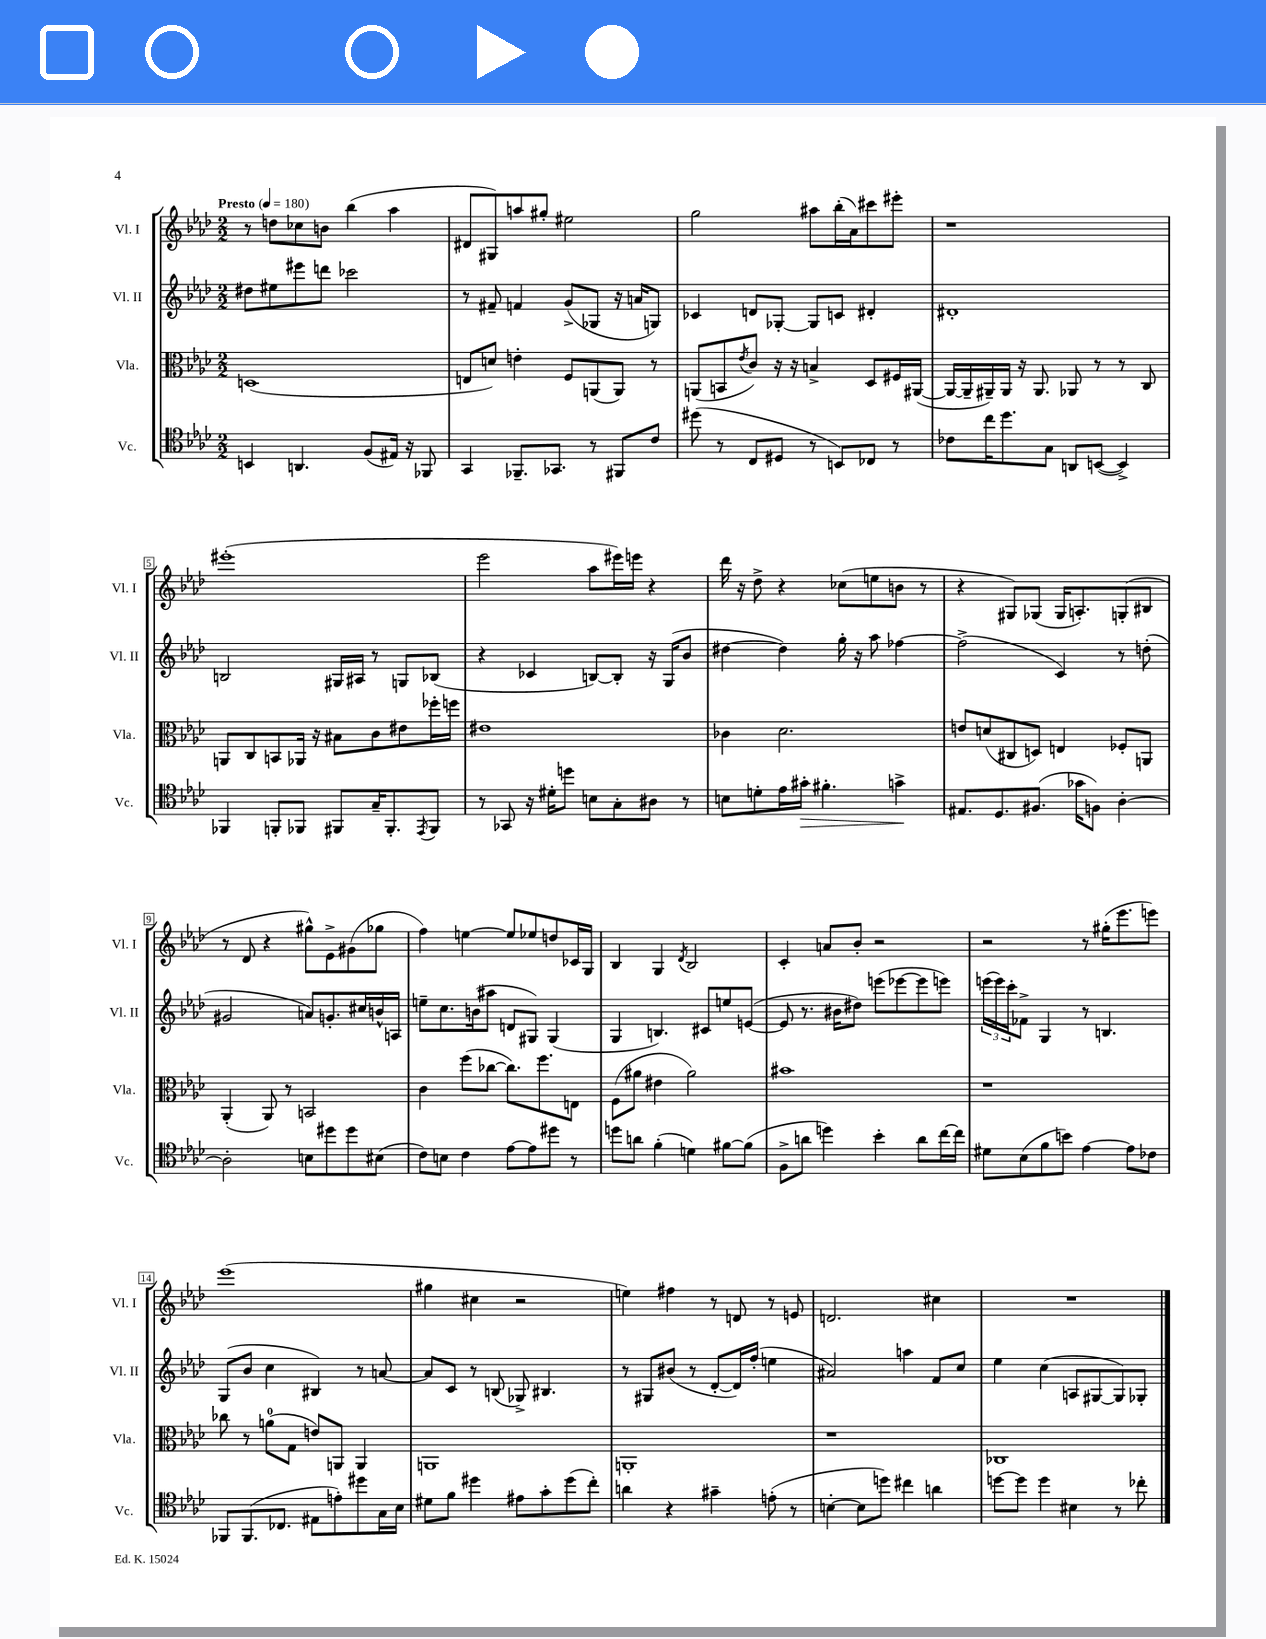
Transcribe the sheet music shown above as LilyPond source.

<<
\new StaffGroup <<
\new Staff = "s0" \with { instrumentName = "Vl. I" shortInstrumentName = "Vl. I" } {
    \clef treble \key aes \major \numericTimeSignature \time 2/2 \tempo "Presto" 4 = 180
    r8 d''8 ces''8 b'8 bes''4( aes''4 |
    dis'8 gis8) a''8 gis''8-. eis''2 |
    g''2 ais''8 bes''16-.( aes'16) cis'''8 eis'''8-. |
    r1 |
    eis'''1-.( |
    ees'''2 aes''8 eis'''16) e'''16 r4 |
    des'''16 r16 des''8-> r4 ces''8( e''8 b'8 r8 |
    r4 gis8) ges8( ges16 a8.-.) g8-.( bis8 |
    r8 des'8 r4 gis''8-^) ees'8-> gis'8( ges''8 |
    f''4) e''4~ e''8 ees''8 d''8 ces'16 g16 |
    bes4 g4 \acciaccatura { des'8 } bes2 |
    c'4-. a'8 bes'8-. r2 |
    r2 r8 gis''16-.( ees'''8. e'''8) |
    ees'''1( |
    gis''4 cis''4 r2 |
    e''4) fis''4 r8 d'8 r8 e'8 |
    d'2. cis''4 |
    R1 \bar "|." |
}
\new Staff = "s1" \with { instrumentName = "Vl. II" shortInstrumentName = "Vl. II" } {
    \clef treble \key aes \major \numericTimeSignature \time 2/2
    dis''8 eis''8 eis'''8 d'''8 ces'''2 |
    r8 fis'8-- f'4 g'8->( ges8 r16 a'16 g8) |
    ces'4 d'8 ges8~-. ges8 c'8 dis'4-. |
    dis'1-. |
    b2 gis16 ais16 r8 g8 bes8( |
    r4 ces'4 b8~) b8-. r16 g16( bes'8 |
    dis''4~ dis''4) g''16-. r16 aes''8 fes''4~ |
    fes''2->( c'4) r8 d''8-.( |
    gis'2 a'8) g'8.-. cis''16 b'16-^ a16 |
    e''8-- c''8. b'16( ais''8 d'8 gis8) gis4( |
    g4 b4.) cis'8 e''8 e'8~( |
    e'8 r8. bis'16 dis''8) e'''8( ees'''8~ ees'''8 e'''8) |
    \tuplet 3/2 { e'''16( e'''16) c'''16-. } fes'8-> g4 r8 b4. |
    g8( bes'8 c''4 bis4) r8 a'8~ |
    a'8 c'8 r8 b8( ges8->) bis4. |
    r8 gis8 bis'8( r8 des'8~-. des'16) f''16-.( e''4 |
    ais'2) a''4 f'8 c''8 |
    ees''4 c''4( a8 gis8~ gis8) ges8-. \bar "|." |
}
\new Staff = "s2" \with { instrumentName = "Vla." shortInstrumentName = "Vla." } {
    \clef alto \key aes \major \numericTimeSignature \time 2/2
    d1( |
    e8 d'8) e'4-. f8 a,8( a,8) r8 |
    a,8( b,8 \acciaccatura { ees'8 } c'8) r16 r16 b4-> des8 fis16 ais,16~( |
    ais,16~ ais,16-- ais,16--) ais,16 r16 ais,8. aes,8 r8 r8 c8 |
    a,8 c8 b,8 aes,16 r16 bis8 c'8 eis'8 fes''16-. f''16 |
    eis'1 |
    ces'4 des'2. |
    e'8 d'8( cis8 d8) e4 fes8-. a,8 |
    aes,4-.( aes,8) r8 b,2 |
    c'4 f''8( ces''8~ ces''8.) f''8. e8 |
    f8( ais'8 eis'4 ais'2) |
    bis'1 |
    r1 |
    ces''8 r8 a'8-0( g8 e'8) a,8 a,4 |
    a,1 |
    a,1-. |
    r1 |
    ces1 \bar "|." |
}
\new Staff = "s3" \with { instrumentName = "Vc." shortInstrumentName = "Vc." } {
    \clef tenor \key aes \major \numericTimeSignature \time 2/2
    b,4 a,4. f8( eis16) r16 fes,8 |
    g,4 fes,8.-- ges,8. r8 fis,8 c'8 |
    dis''8( r8 c8 dis8 r8 b,8) ces8 r8 |
    ces'8 c''16 des''8. g8 a,8 b,8~( b,4->) |
    fes,4 f,8-. fes,8 fis,8 g16-- fis,8.-. \acciaccatura { ees,8 } fis,8 |
    r8 ges,8 r16 dis'16-. d''8 b8 g8-. ais8 r8 |
    b8 d'8-. ees'16 gis'16-.\> fis'4.-. g'4->\! |
    eis8. des8. fis8.( ges'16 f8) aes4~-. |
    aes2-. b8 dis''8 dis''8 bis8( |
    c'8) b8 c'4 ees'8~ ees'8 dis''8 r8 |
    d''8 a'8 f'4-.( d'4) fis'8~ fis'8( |
    f8-> a'8 d''4) bes'4-. a'8 c''16~ c''16 |
    dis'8 bes8( f'8 b'8) ees'4~ ees'8 ces'8 |
    fes,8 fes,8.( ces8. eis8 e'8-.) dis''8 g16 bes16 |
    dis'8 f'8 dis''4 eis'8 g'8-. dis''8( c''8-.) |
    a'4 r4 gis'4-- e'8-.( r8 |
    b4~-. b8 d''8) cis''4 a'4 |
    d''8~ d''8 d''4 bis4 r8 ces''8-. \bar "|." |
}
>>
>>
\layout { \context { \Score \override BarNumber.stencil = #(make-stencil-boxer 0.1 0.3 ly:text-interface::print) } }
